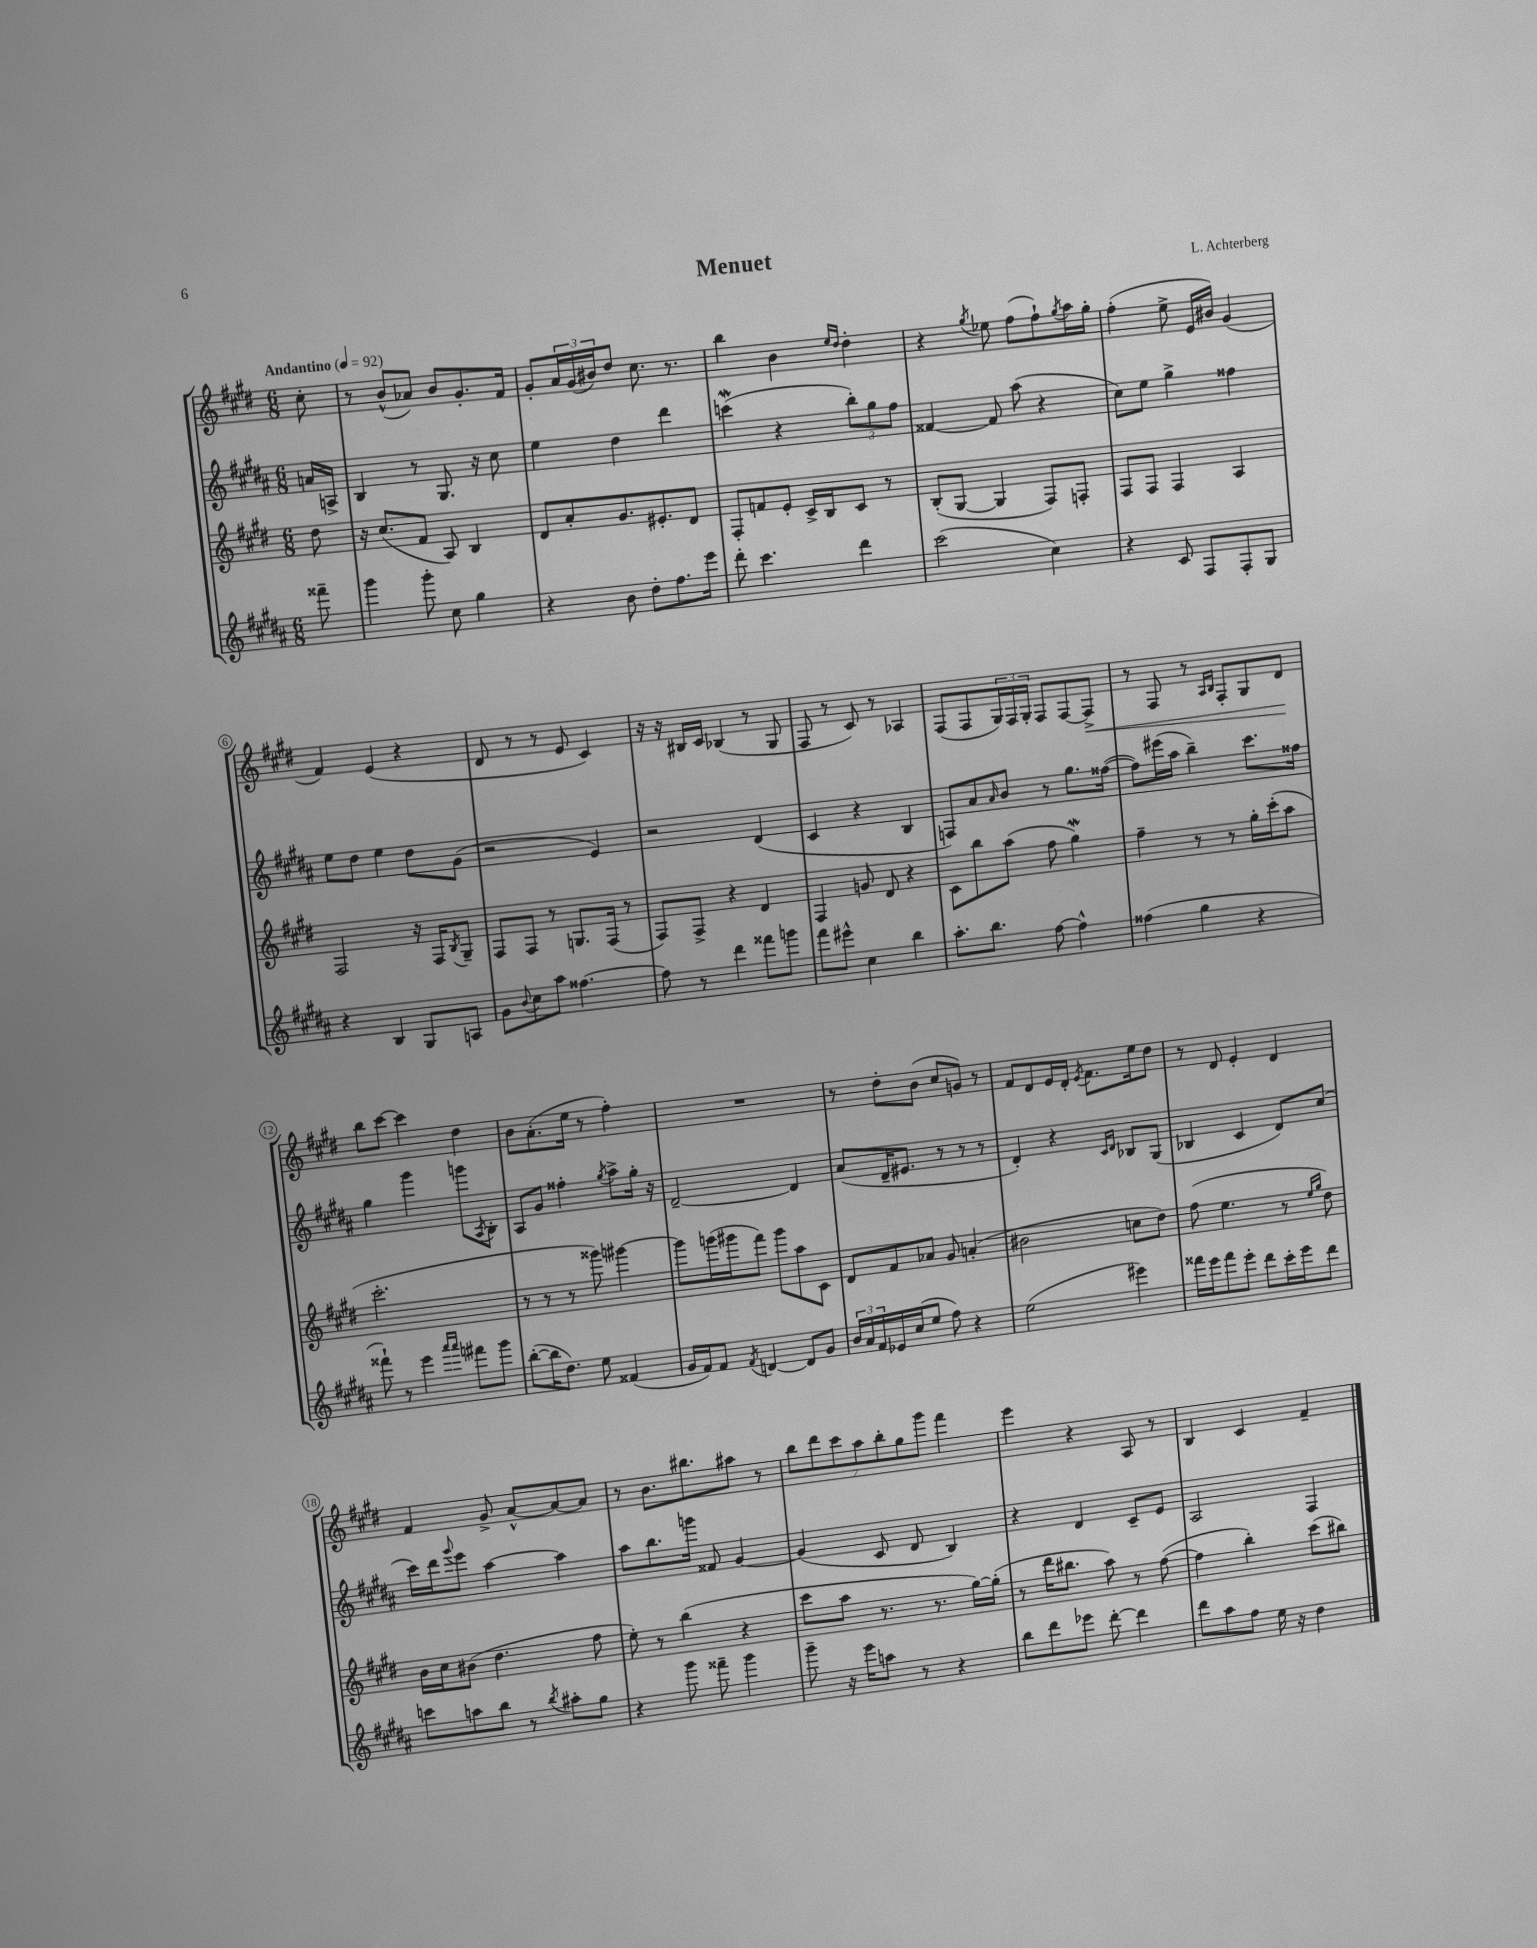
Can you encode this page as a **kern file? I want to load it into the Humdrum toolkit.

**kern	**kern	**kern	**kern
*staff4	*staff3	*staff2	*staff1
*clefG2	*clefG2	*clefG2	*clefG2
*k[f#c#g#d#a#]	*k[f#c#g#d#]	*k[f#c#g#d#a#]	*k[f#c#g#d#]
*M6/8	*M6/8	*M6/8	*M6/8
*MM92	*MM92	*MM92	*MM92
8fff##~	8dd#	16a	8cc#'
.	.	16A^	.
=	=	=	=
4ggg#	16r	4B	8r
.	(8.cc#	.	.
.	.	.	(8b^^
8ggg#'	8f#	8r	8a-)
8cc#	8A)	8.G#	8b
4gg#	4B	.	8.g#'
.	.	16r	.
.	.	8cc#	.
.	.	.	16f#
=	=	=	=
4r	8d#	4ee	8g#'
.	8a'	.	24a
.	.	.	(24g#
.	.	.	24b#)
8b	8.g#	4dd#	8dd#
8dd#'	.	.	8.cc#
.	8.e#'	.	.
8.ff#	.	4ddd#	.
.	.	.	8.r
.	8d#	.	.
16eee	.	.	.
=	=	=	=
8ddd#'	8F#'	(4ccc	4bb
4.ccc#	8f	.	.
.	8e'	4r	4b
.	16c#^	.	.
.	16B	.	.
.	.	.	16qqee
.	.	.	16qqdd#
4ddd#	8c#	12bb')	4dd#'
.	.	12gg#	.
.	8r	.	.
.	.	12ff#	.
=	=	=	=
(2ccc#	(8B'	[4f##	4r
.	[8G#	.	.
.	.	.	8qgg#
.	4G#]	8f##]	8ee-
.	.	(8aa#	(8ff#
4cc#)	8F#)	4r	8ff#`)
.	.	.	8qgg#
.	8F'	.	16aa
.	.	.	16gg#'
=	=	=	=
4r	8F#	8cc#)	(4ff#'
.	8F#	8ee	.
8c#	4F#	4gg#^	8ee^
8F#	.	.	16e
.	.	.	16b#)
8F#'	4A	4ff##	(4g#
8G#	.	.	.
=	=	=	=
4r	2F#	8ee	4f#)
.	.	8dd#	.
4B	.	4ee	(4e
8G#	16r	8dd#	4r
.	16F#	.	.
.	8qB	.	.
8A	8G#~	(8g#	.
=	=	=	=
8g#	8F#	2r	8d#
8qqb	.	.	.
8cc#	8F#	.	8r
8aa#	8r	.	8r
[4.ff##	8.G	.	8e
.	.	4e)	4c#)
.	(16F#	.	.
.	8r	.	.
=	=	=	=
8ff##]	8F#)	2r	16r
.	.	.	16r
8r	8F#^	.	16B#
.	.	.	16c#
4ddd#	4r	.	(4B-
8fff##	4d#	(4d#	8r
8ggg	.	.	8G#
=	=	=	=
8fff#	4F#	4c#	8F#
8eee#^^	.	.	8r
4cc#	8g	4r	8c#)
.	8d#	.	8r
4bb	4r	4B	4A-
=	=	=	=
8.aa#'	8c#	8F)	(8F#
.	8bb	8a#	8F#
8.bb	.	.	.
.	.	16qqa#	.
.	(8aa	8b	24G#)
.	.	.	24F#
.	.	.	24G#'
[8ff#	8ff#	8r	8F#
4ff#^^]	4gg#)	8.gg#	[8F#
.	.	.	8F#^]
.	.	([16ff##	.
=	=	=	=
(4ff##	4ff#~	8ff##])	8r
.	.	(16eee#	8F#
.	.	16aa#	.
4gg#	8r	4bb~)	8r
.	.	.	16qqA
.	.	.	16qqB
.	8r	.	8F#'
4r	16gg#'	8.ccc#	8G#
.	(16ccc#'	.	.
.	8aa	.	8d#
.	.	16ff##	.
=	=	=	=
8fff##`)	2.ccc#'	4gg#	8bb
8r	.	.	[8ccc#
4eee	.	4ggg#	4ccc#]
16qqaaa#	.	.	.
16qqaaa#	.	.	.
8fff#	.	8ggg	4dd#
.	.	8qA#	.
8ggg#	.	8B'	.
=	=	=	=
([8bb'	8r	8A#	8b
16bb]	8r	8g#	(8.a'
8.dd#)	.	.	.
.	8r	4ff##'	.
.	.	.	16ee
8ee	8ggg##)	.	8r
.	.	8qgg#	.
(4f##	[4ggg#	8aa#^	4ff#')
.	.	16gg#'	.
.	.	16r	.
=	=	=	=
16g#	8ggg#]	[2d#~	2.r
16f#)	.	.	.
8f#	(16ggg	.	.
.	16ggg#	.	.
8qf#	.	.	.
[4d	8fff#)	.	.
.	8ggg#	.	.
8d]	8aa	4d#]	.
8g#	8c#	.	.
=	=	=	=
24b	8d#	(8a#	8r
24a#	.	.	.
24f#	.	.	.
16e-	8f#	16d#~	8dd#'
(16cc#	.	8.e#	.
8ee	8a-	.	(8b
8ff#)	8g#	8r	8cc#
4r	(4a'	8r	8g)
.	.	8r	8r
=	=	=	=
(2ee	2b#	4d#')	8f#
.	.	.	8d#
.	.	4r	16e
.	.	.	16d#'
.	.	.	8qe
.	.	.	8.f#
.	.	16qqc#	.
.	.	16qqd#	.
4eee#)	8cc	8B-	.
.	.	.	16ee
.	8dd#)	(8G#	8dd#
=	=	=	=
16fff##	(8ff#	4B-	8r
16eee	.	.	.
8fff##	4.ee	.	8d#
8eee'	.	4c#	4e'
8ddd#	.	.	.
16ccc#'	8r	8d#)	4d#
16eee	.	.	.
.	16qqee	.	.
.	16qqgg#	.	.
8ddd#	8dd#)	(8cc#	.
=	=	=	=
8ccc	16b	16ccc#)	4f#
.	16cc#	16ddd#	.
.	.	8qqggg#	.
8aa	(8b#	8eee	.
8bb	4.dd#	[4aa#	8g#^
8r	.	.	[8a^^
8qbb	.	.	.
8aa#'	.	4aa#]	8a_
8gg#	8ff#	.	8a]
=	=	=	=
4r	8ee')	8aa#	8r
.	8r	8.bb	8.b
8ggg#	(4bb	.	.
.	.	16ggg	8.bb#
8fff##~	.	8f##	.
4ggg#	4r	[4g#	8aa#
.	.	.	8r
=	=	=	=
8ggg#~	8ccc#	(4g#]	14bb
.	.	.	14ddd#
16r	8aa	.	.
.	.	.	14ccc#
16eee	.	.	.
.	.	.	14aa
8aa	8.r	8c#	.
.	.	.	14bb'
.	.	.	14gg#
8r	.	8d#	.
.	.	.	14ggg#
.	8.r	.	.
4r	.	4B)	4fff#
.	[16gg#)	.	.
.	(16gg#']	.	.
=	=	=	=
8bb	8r	4r	4eee
8ddd#	16ddd#	.	.
.	8.bb#	.	.
8eee-	.	4d#	4r
[8ddd#'	8aa)	.	.
4ddd#]	8r	8c#~	8A
.	([8ff#	8e	8r
=	=	=	=
8ddd#	4ff#]	2A#	4B
8aa#	.	.	.
8ff#	4bb')	.	4c#
16ee	.	.	.
16r	.	.	.
4dd#	(8ccc#	4F#	4f#~
.	8bb#)	.	.
==	==	==	==
*-	*-	*-	*-
